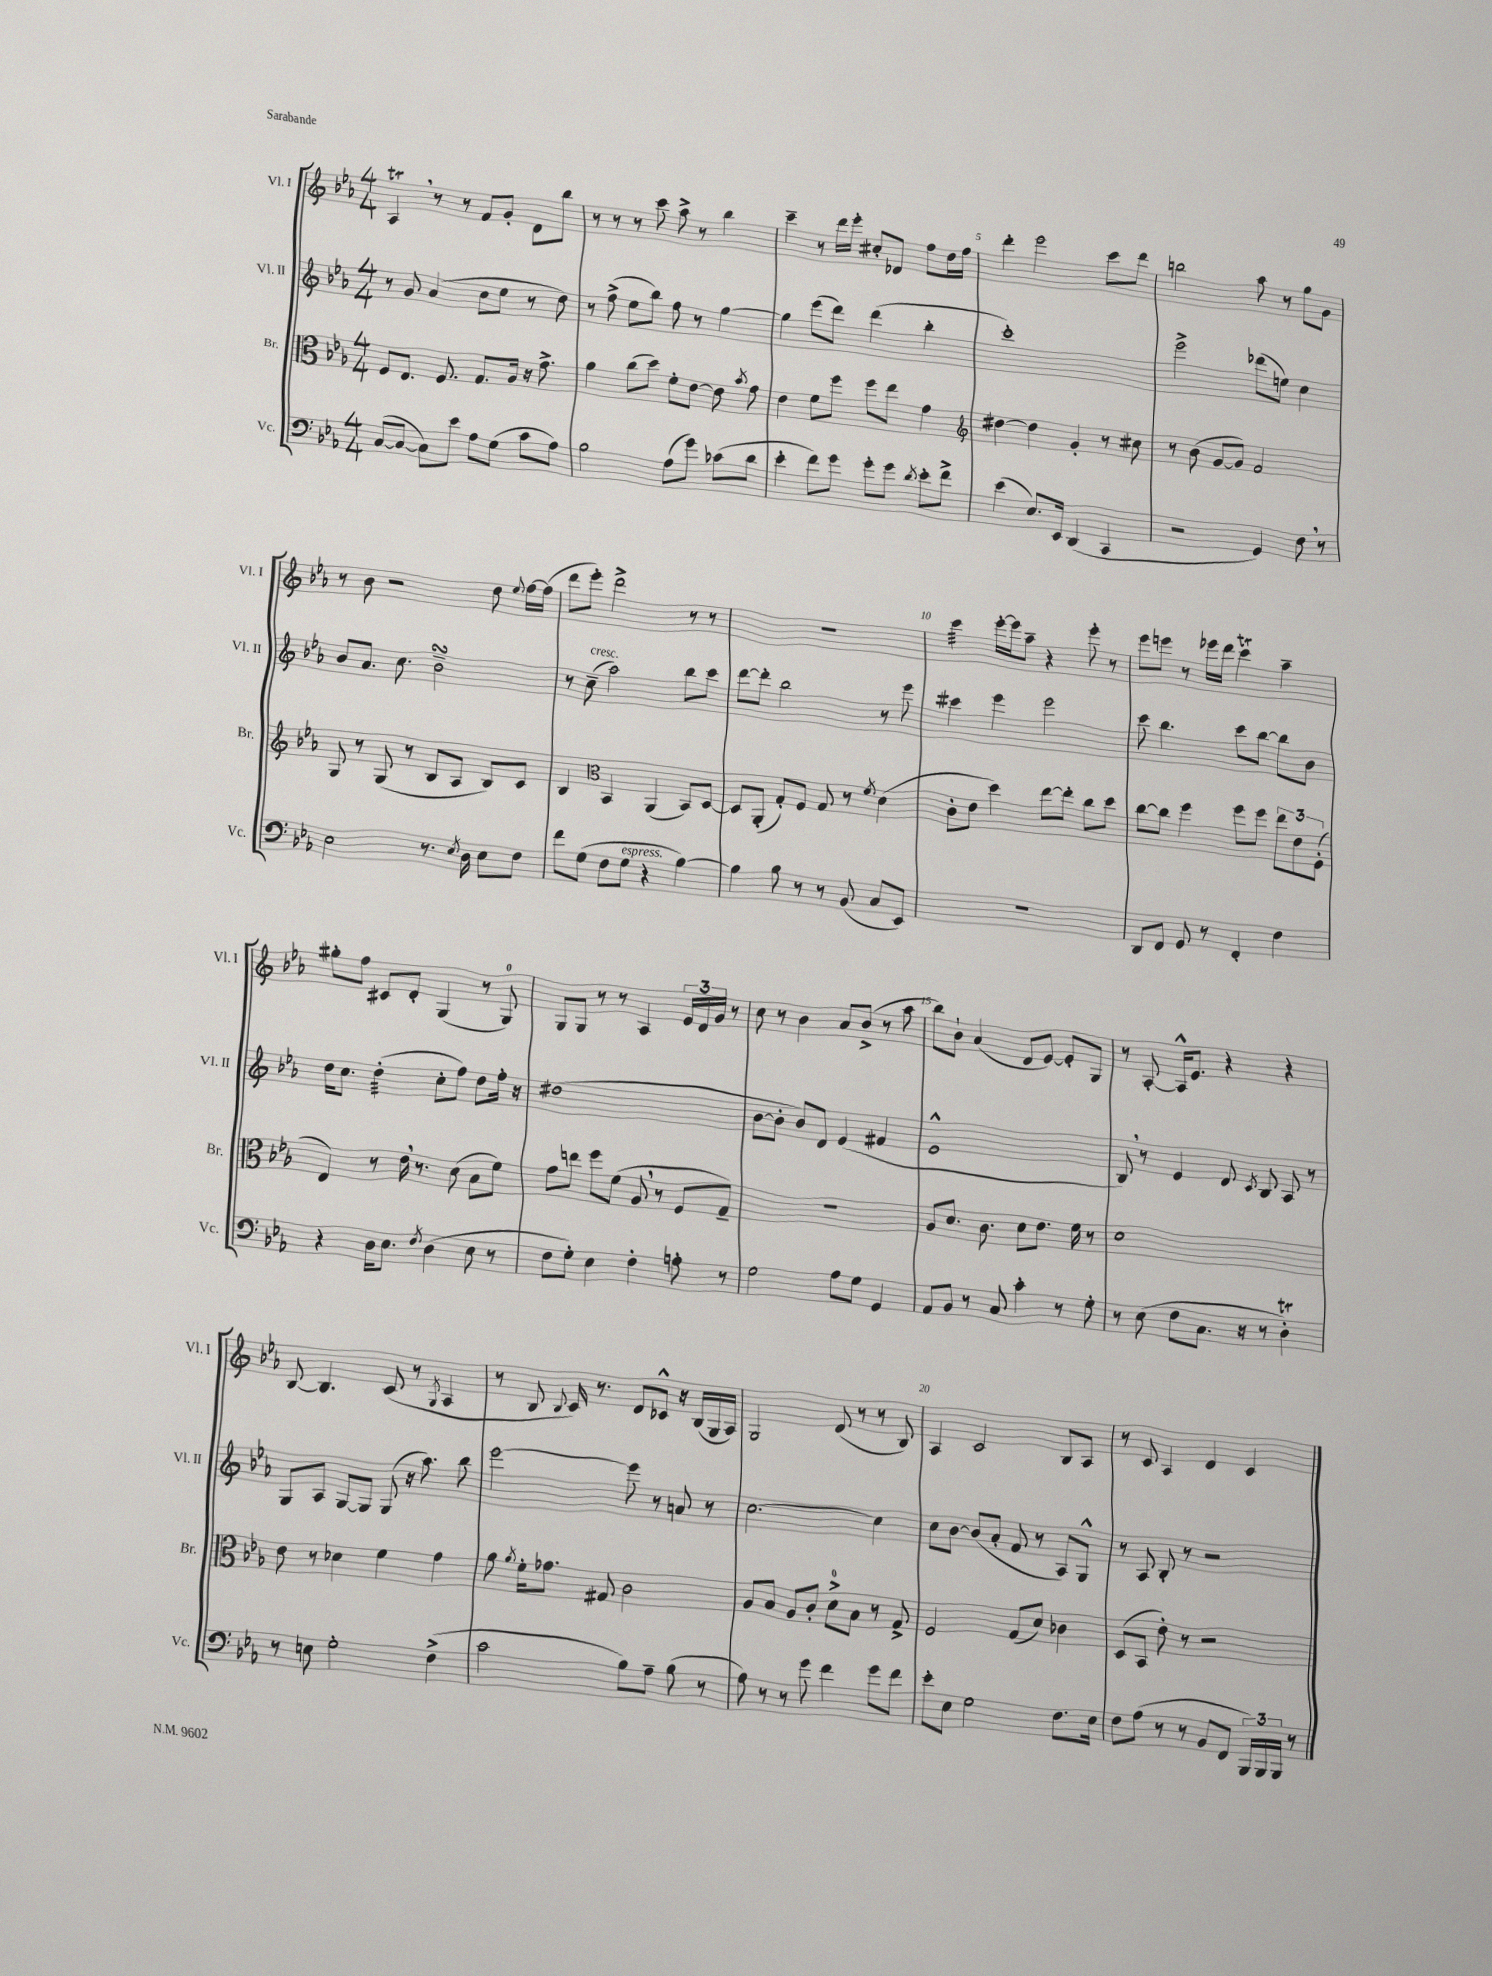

**kern	**kern	**kern	**kern
*staff4	*staff3	*staff2	*staff1
*clefF4	*clefC3	*clefG2	*clefG2
*k[b-e-a-]	*k[b-e-a-]	*k[b-e-a-]	*k[b-e-a-]
*M4/4	*M4/4	*M4/4	*M4/4
([8C	8F	8r	4A-
8C_	8.E-	8g	.
8C])	.	(4a-	8r
.	8.F	.	.
8e-	.	.	8r
8A-	8.G	8cc	8f
(8G	.	8ee-	8g'
.	16A-	.	.
8c	16r	8r	8d
.	8.g^	.	.
8A-)	.	8dd)	8bb-
=	=	=	=
2B-	4a-	8r	8r
.	.	(8ff^	8r
.	(8cc	8ee-	8r
.	8dd)	8bb-)	8ccc
(8A-	8f'	8ff	8aa-^
8g)	[8e-	8r	8r
(8c-	8e-]	[4gg	4bb-
.	8qb-	.	.
8d	8g	.	.
=	=	=	=
4e-'	4e-	4gg]	4ccc~
8f)	8f	(8eee-	8r
8g	8ff	8ddd)	16ddd
.	.	.	16eee-'
8g'	8ff	(4ddd	8cc#'
8g	8ee-	.	8d-
8qd	.	.	.
8e-'	4g	4bb-'	8ff
8f^	.	.	16dd
.	.	.	16ff
=	=	=	=
*	*clefG2	*	*
(4e-	[4dd#	1ccc')	4ddd'
8.E-)	4dd#]	.	2eee-
16EE-	.	.	.
(4DD	4g'	.	.
4CC	8r	.	8ccc
.	8cc#	.	8ddd
=	=	=	=
2r	8r	2eee-^	2bb
.	(8b-	.	.
.	[8g	.	.
.	8g])	.	.
4GG)	2f	(8ddd-	8aa-
.	.	8ee)	8r
8F	.	4cc	8gg
8r	.	.	8g
=	=	=	=
2E-	8G	8b-	8r
.	8r	8.a-	8b-
.	(8G	.	2r
.	.	8.cc	.
.	8r	.	.
8.r	8B-	2b-~	.
.	8A-	.	.
8qE-	.	.	.
16D	.	.	.
8E-	8B-)	.	8dd
.	.	.	8qqee-
8F	8c	.	[16ff
.	.	.	(16ff]
=	=	=	=
8f	4B-	8r	8ddd
(8G	.	(8cc~	8eee-')
*	*clefC3	*	*
8F	4BB-	2aa-)	2ddd^
8G	.	.	.
4r	(4AA-	.	.
[4B-)	8BB-)	8bb-	8r
.	[8D	8ccc	8r
=	=	=	=
4B-]	8D]	[8ddd	1r
.	(8AA-'	8ddd']	.
8B-	8G')	2bb-	.
8r	8F	.	.
8r	8G	.	.
(8BB-	8r	.	.
.	8qf	.	.
8C	(4d	8r	.
8EE-)	.	8eee-	.
=	=	=	=
1r	8c'	4ccc#	4ccc
.	8e-	.	.
.	4dd)	4eee-	[16eee-'
.	.	.	16eee-]
.	.	.	8aa-~
.	[8ee-	2eee-	4r
.	8ee-']	.	.
.	8cc	.	8eee-'
.	8dd	.	8r
=	=	=	=
8DD	[8cc	8ccc	8eee-
8FF	8cc]	4.bb-	8eee
8GG	4ff	.	8r
8r	.	.	16eee-
.	.	.	16ddd
4FF'	8ff	8ccc	4ccc
.	8ff	[8bb-	.
4F	12ee-	8bb-]	4aa-~
.	12e-	.	.
.	.	8b-	.
.	(12F'	.	.
=	=	=	=
4r	4E-)	16dd	8gg#'
.	.	8.cc	.
.	.	.	8ff
16D	8r	(4dd'	8c#
8.E-	.	.	.
.	16e-	.	8d'
.	8.r	.	.
8qF	.	.	.
(4D	.	8cc'	(4G
.	(8d	8ff)	.
8E-	8B-	8dd	8r
8r	8f)	16ff'	8G)
.	.	16r	.
=	=	=	=
8F	8g	(1dd#	8G
8G')	8ee	.	8G
4E-	8ff	.	8r
.	(8f	.	8r
4F'	8A-	.	4A-
.	8r	.	.
8A'	8F	.	24e-
.	.	.	24d
.	.	.	24g
8r	8G~)	.	8r
=	=	=	=
2G	1r	[8b-	8cc
.	.	8b-']	8r
.	.	8b-)	4b-
.	.	8d	.
8A-	.	(4e-	8a-
8G	.	.	(8b-^
4GG	.	4f#	8r
.	.	.	8aa-
=	=	=	=
8AA-	8A-	1e-^^	8bb-)
8BB-	8.d	.	8b-`
8r	.	.	(4a-
.	8.c	.	.
8C	.	.	.
4c'	8d	.	8d
.	8.e-	.	[8e-)
8r	.	.	8e-']
.	16f	.	.
8G'	8r	.	8G
=	=	=	=
8r	1d	8B-)	8r
(8E-	.	8r	[8A-'
8F	.	4e-	16A-^^]
.	.	.	8.e-
8.C	.	.	.
.	.	8d	4r
16r	.	.	.
.	.	8qc	.
8r	.	8B-	.
4D')	.	8A-	4r
.	.	8r	.
=	=	=	=
8r	8e-	8G	[8B-
8E	8r	8A-	4.B-]
2G'	4d-	[8G	.
.	.	8G]	.
.	4f	(8G	(8c
.	.	16r	8r
.	.	8.aa-)	.
.	.	.	8qG
(4F^	4g	.	4A-
.	.	8bb-	.
=	=	=	=
2c	8a-	[2eee-	8r
.	8qa-	.	.
.	16f'	.	8B-
.	8.g-	.	.
.	.	.	8qqB-
.	.	.	16c)
.	.	.	8.r
.	8G#	.	.
8B-)	2c	8eee-]	8d
8A-~	.	8r	8c-^^
(8B-	.	8a	16r
.	.	.	(16B-
8r	.	8r	16G
.	.	.	16A-)
=	=	=	=
8A-)	8A-	[2.cc	2G
8r	8B-	.	.
8r	8A-	.	.
8g	8c'	.	.
4f	8d^	.	(8d
.	8B-	.	8r
8g	8r	4cc]	8r
8f	8G^	.	8B-)
=	=	=	=
8e-'	2F	8cc	4A-
8E-	.	[8b-	.
2G	.	(8b-]	2c
.	.	8a-'	.
.	(8G	8f	.
.	8d)	8r	.
8.F	4c-	8A-)	8B-
.	.	8G^^	8A-
16E-	.	.	.
=	=	=	=
8F	(8D	8r	8r
(8A-	8BB-	8A-	8c
8r	8e-')	8B-'	4A-
8r	8r	8r	.
8BB-	2r	2r	4d
8FF	.	.	.
24BBB-)	.	.	4c
24BBB-	.	.	.
24BBB-	.	.	.
8r	.	.	.
==	==	==	==
*-	*-	*-	*-
